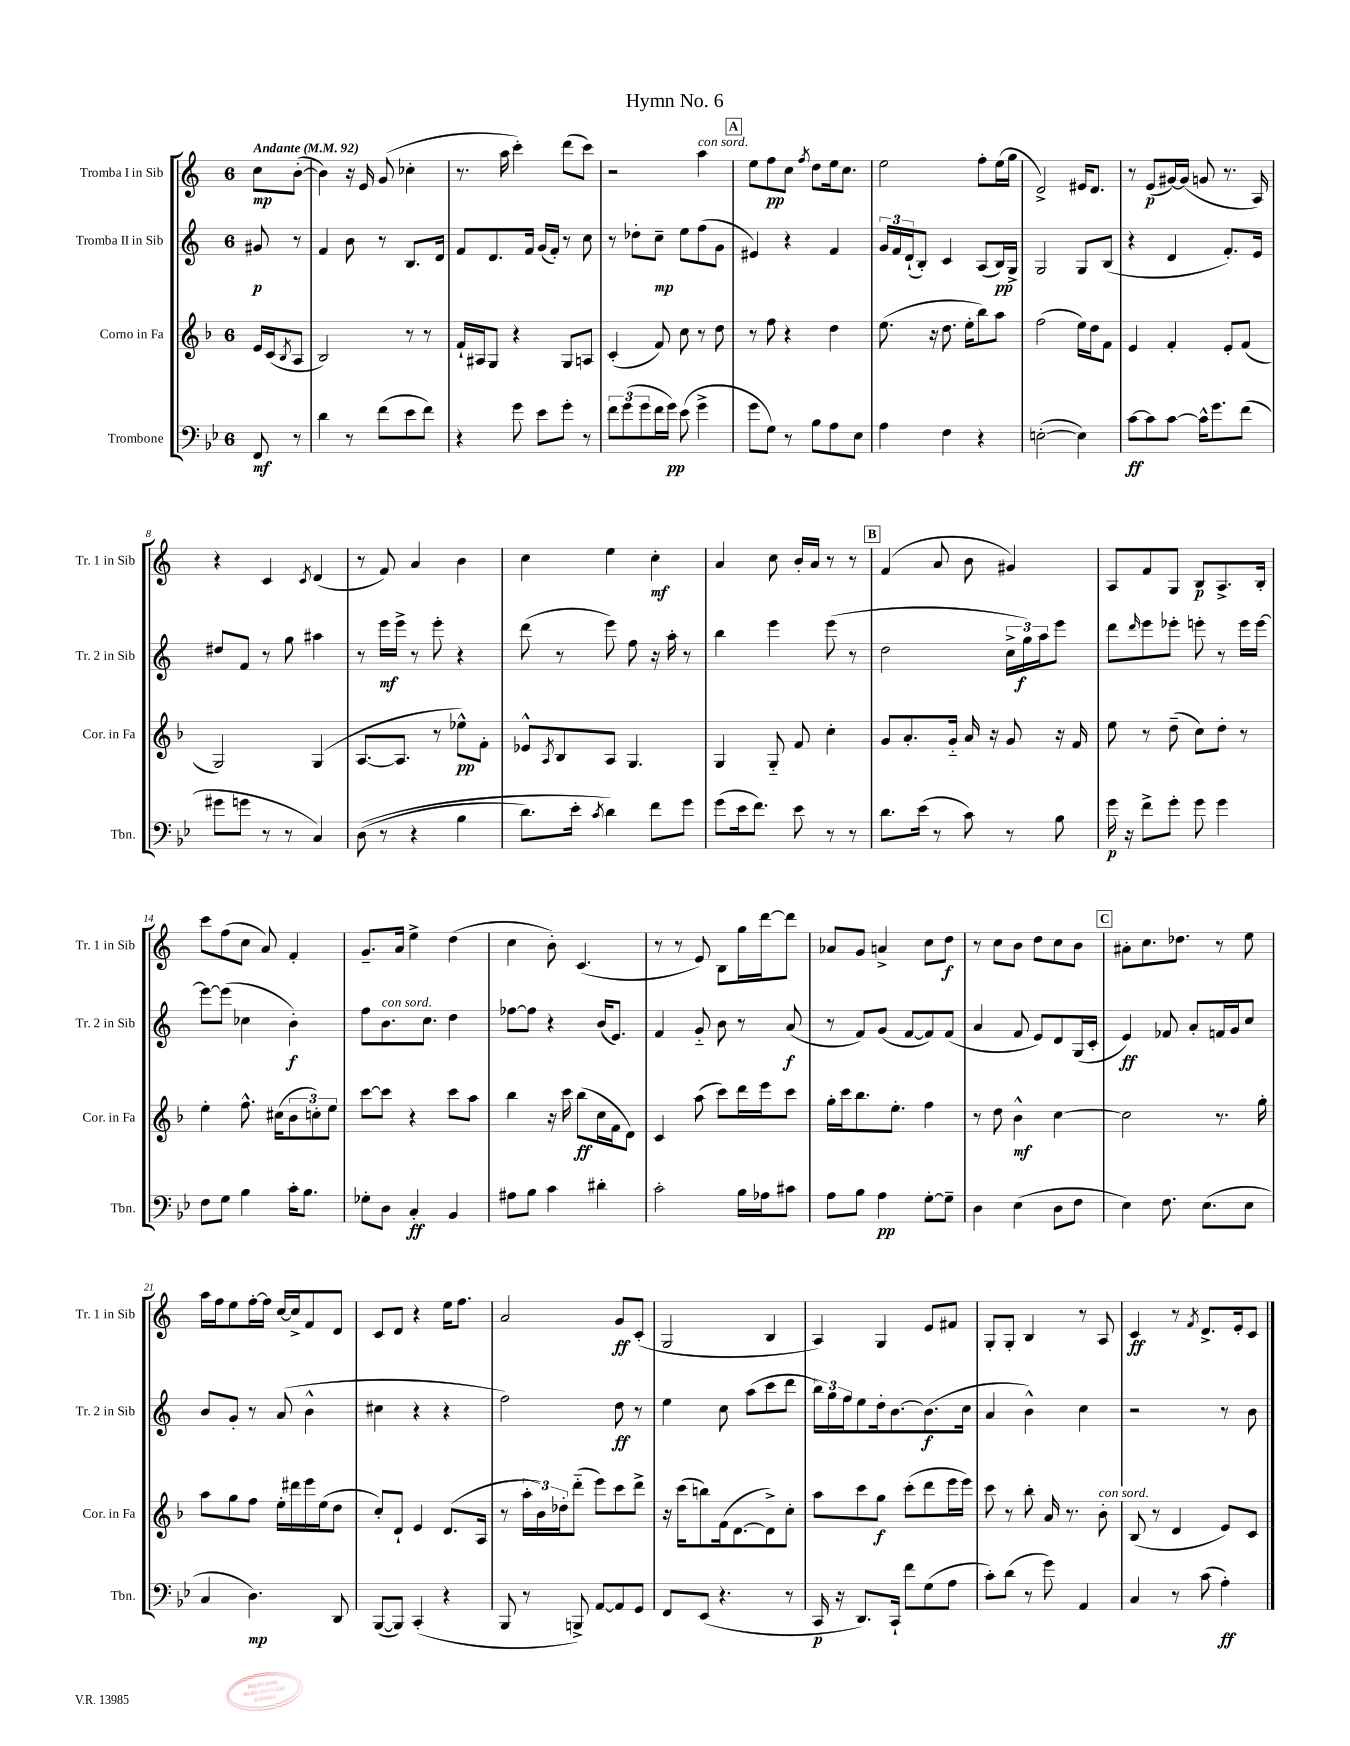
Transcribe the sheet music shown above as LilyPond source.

\header { title = "Hymn No. 6" }
<<
\new StaffGroup <<
\new Staff = "s0" \with { instrumentName = "Tromba I in Sib" shortInstrumentName = "Tr. 1 in Sib" } {
    \clef treble \key c \major \once \override Staff.TimeSignature.style = #'single-digit \time 6/8 \partial 4 \tempo "Andante" 4 = 92
    c''8\mp b'8~-.( |
    b'4) r16 e'16 g'8( ces''4-. |
    r8. a''16 c'''4-.) d'''8( c'''8) |
    r2 a''4^\markup { \italic "con sord." } |
    \mark \markup { \box "A" } e''8 f''8\pp c''8 \acciaccatura { f''8 } d''8 e''16 c''8. |
    e''2 f''8-. e''16( g''16 |
    d'2->) eis'16 d'8. |
    r8 e'8\p( gis'16~) gis'16( g'8 r8. a16) |
    r4 c'4 \acciaccatura { c'8 } d'4( |
    r8 f'8) a'4 b'4 |
    c''4 e''4 c''4-.\mf |
    a'4 c''8 b'16-. a'16 r8 r8 |
    \mark \markup { \box "B" } f'4( a'8 b'8 gis'4) |
    a8 f'8 g8 b8\p a8.-> b16-. |
    c'''8 f''8( c''8 a'8) f'4-. |
    g'8.-- a'16 e''4-> d''4( |
    c''4 b'8-.) c'4.( |
    r8 r8 e'8) b8 g''16 d'''16~ d'''8 |
    aes'8 g'8 a'4-> c''8 d''8\f |
    r8 c''8 b'8 d''8 c''8 b'8 |
    \mark \markup { \box "C" } ais'8-. c''8. des''8. r8 e''8 |
    a''16 f''16 e''8 f''16~-. f''16 c''16~ c''16-> f'8 d'8 |
    c'8 d'8 r4 e''16 f''8. |
    a'2 g'8\ff c'8-.( |
    g2 b4 |
    a4) g4 e'8 fis'8 |
    g8-. g8-. b4 r8 a8 |
    c'4\ff r8 \acciaccatura { f'8 } d'8.-> e'16-. c'8 \bar "|." |
}
\new Staff = "s1" \with { instrumentName = "Tromba II in Sib" shortInstrumentName = "Tr. 2 in Sib" } {
    \clef treble \key c \major \once \override Staff.TimeSignature.style = #'single-digit \time 6/8 \partial 4
    gis'8\p r8 |
    f'4 b'8 r8 b8. d'16 |
    f'8 d'8. f'16 g'16( f'16-.) r8 c''8 |
    r8 des''8-. c''8--\mp e''8 f''8( g'8 |
    \mark \markup { \box "A" } eis'4) r4 f'4 |
    \tuplet 3/2 { g'16 f'16 d'16-!( } b8-.) c'4 a8( b16\pp) g16-> |
    g2 g8 b8( |
    r4 d'4 f'8.-.) e'16 |
    dis''8 f'8 r8 g''8 ais''4 |
    r8 e'''16\mf e'''16-> r8 e'''8-. r4 |
    d'''8( r8 e'''8) f''8 r16 a''16-. r8 |
    b''4 e'''4 e'''8( r8 |
    \mark \markup { \box "B" } d''2 \tuplet 3/2 { c''16-> g''16\f) a''16 } e'''8 |
    d'''8 \grace { d'''16 } e'''8 ees'''8-. e'''8-. r8 e'''16 e'''16~ |
    e'''8~ e'''8( ces''4 b'4-.\f) |
    f''8 b'8.^\markup { \italic "con sord." } c''8. d''4 |
    fes''8~ fes''8 r4 b'16( e'8.) |
    f'4 g'8-_ b'8 r8 a'8\f( |
    r8 f'8) g'8( f'8~ f'8) f'8( |
    a'4 f'8 e'8) d'8 g16( c'16-. |
    \mark \markup { \box "C" } e'4\ff) fes'8 a'8-. f'16 g'16 c''8 |
    b'8 g'8-. r8 a'8( b'4-^ |
    cis''4 r4 r4 |
    f''2) d''8\ff r8 |
    e''4 c''8 a''8( c'''8 d'''8 |
    \tuplet 3/2 { b''16) g''16 f''16 } e''8 d''16-. b'8.~ b'8.\f( c''16 |
    a'4 b'4-^) c''4 |
    r2 r8 b'8 \bar "|." |
}
\new Staff = "s2" \with { instrumentName = "Corno in Fa" shortInstrumentName = "Cor. in Fa" } {
    \clef treble \key f \major \once \override Staff.TimeSignature.style = #'single-digit \time 6/8 \partial 4
    e'16 c'16( \acciaccatura { bes8 } a8 |
    bes2) r8 r8 |
    f'16-! ais16 g8 r4 g8 a8 |
    c'4-.( f'8) c''8 r8 d''8 |
    \mark \markup { \box "A" } r8 f''8 r4 d''4 |
    e''8.( r16 d''8. e''16-. bes''8) a''8 |
    f''2( e''16) d''16 f'8 |
    e'4 f'4-. e'8-. f'8( |
    g2) g4( |
    a8.~ a8. r8 ees''8-^\pp) f'8-. |
    ees'8-^ \acciaccatura { a8 } bes8 a8 g4. |
    g4 g8-_ f'8 c''4-. |
    \mark \markup { \box "B" } g'8 a'8.-. g'16-_ a'16 r16 g'8 r16 f'16 |
    e''8 r8 d''8--( c''8) d''8-. r8 |
    e''4-. f''8.-^ cis''16( \tuplet 3/2 { bes'8 c''8-.) e''8 } |
    c'''8~ c'''8 r4 c'''8 a''8 |
    bes''4 r16 c'''16 bes''8\ff( c''16 f'16 d'8) |
    c'4 a''8( c'''8) d'''16 e'''16 c'''8 |
    g''16-. c'''16 bes''8. e''8.-. f''4 |
    r8 d''8 bes'4-^\mf c''4~ |
    \mark \markup { \box "C" } c''2 r8. g''16-. |
    a''8 g''8 f''8 e''16-. dis'''16 e'''16 e''16( d''8 |
    c''8-.) d'8-! e'4 d'8.( a16 |
    r8 \tuplet 3/2 { a''16-. bes'16) des''16-. } d'''8-_( e'''8) c'''8 d'''8-> |
    r16 c'''16( b''8) f'16( d'8.~ d'8->) c''8-. |
    a''8 c'''8 g''8\f c'''8-.( d'''8 e'''16 e'''16) |
    c'''8 r8 bes''8-. a'16 r8. bes'8-.^\markup { \italic "con sord." } |
    bes8( r8 d'4 e'8) c'8 \bar "|." |
}
\new Staff = "s3" \with { instrumentName = "Trombone" shortInstrumentName = "Tbn." } {
    \clef bass \key bes \major \once \override Staff.TimeSignature.style = #'single-digit \time 6/8 \partial 4
    f,8\mf r8 |
    d'4 r8 f'8( ees'8 f'8) |
    r4 g'8 ees'8 g'8-. r8 |
    \tuplet 3/2 { f'8 g'8( g'8 } f'16 g'16\pp) ees'8( g'4-> |
    \mark \markup { \box "A" } g'8 g8) r8 bes8 a8 ees8 |
    a4 f4 r4 |
    e2~-.( e4) |
    c'8~\ff c'8 c'8~ c'16-^ g'8. f'8( |
    gis'8 g'8 r8 r8 c4) |
    d8(\( r8 r4 bes4 |
    d'8.) ees'16-. \acciaccatura { c'8 } d'4\) f'8 g'8 |
    g'8( ees'16 f'8.) ees'8 r8 r8 |
    \mark \markup { \box "B" } d'8. ees'16( r8 c'8) r8 bes8 |
    g'16\p r16 f'8-> g'8-. g'8 g'4 |
    f8 g8 bes4 c'16-. bes8. |
    ges8-. d8 c4-.\ff bes,4 |
    ais8 bes8 c'4 dis'4-. |
    c'2-. bes16 aes16 cis'8 |
    a8 bes8 a4\pp g8~-. g8-- |
    d4 ees4( d8 f8 |
    \mark \markup { \box "C" } ees4) f8. ees8.( ees8 |
    c4 d4.\mp) d,8 |
    bes,,8~( bes,,8) c,4-.( r4 |
    bes,,8 r8 b,,8->) a,8~ a,8 g,8 |
    f,8 ees,8( r4. r8 |
    c,16\p r16 d,8.) c,16-! f'8 g8( a8 |
    c'8-.) d'8( r8 g'8) a,4 |
    c4 r8 c'8( a4-.\ff) \bar "|." |
}
>>
>>
